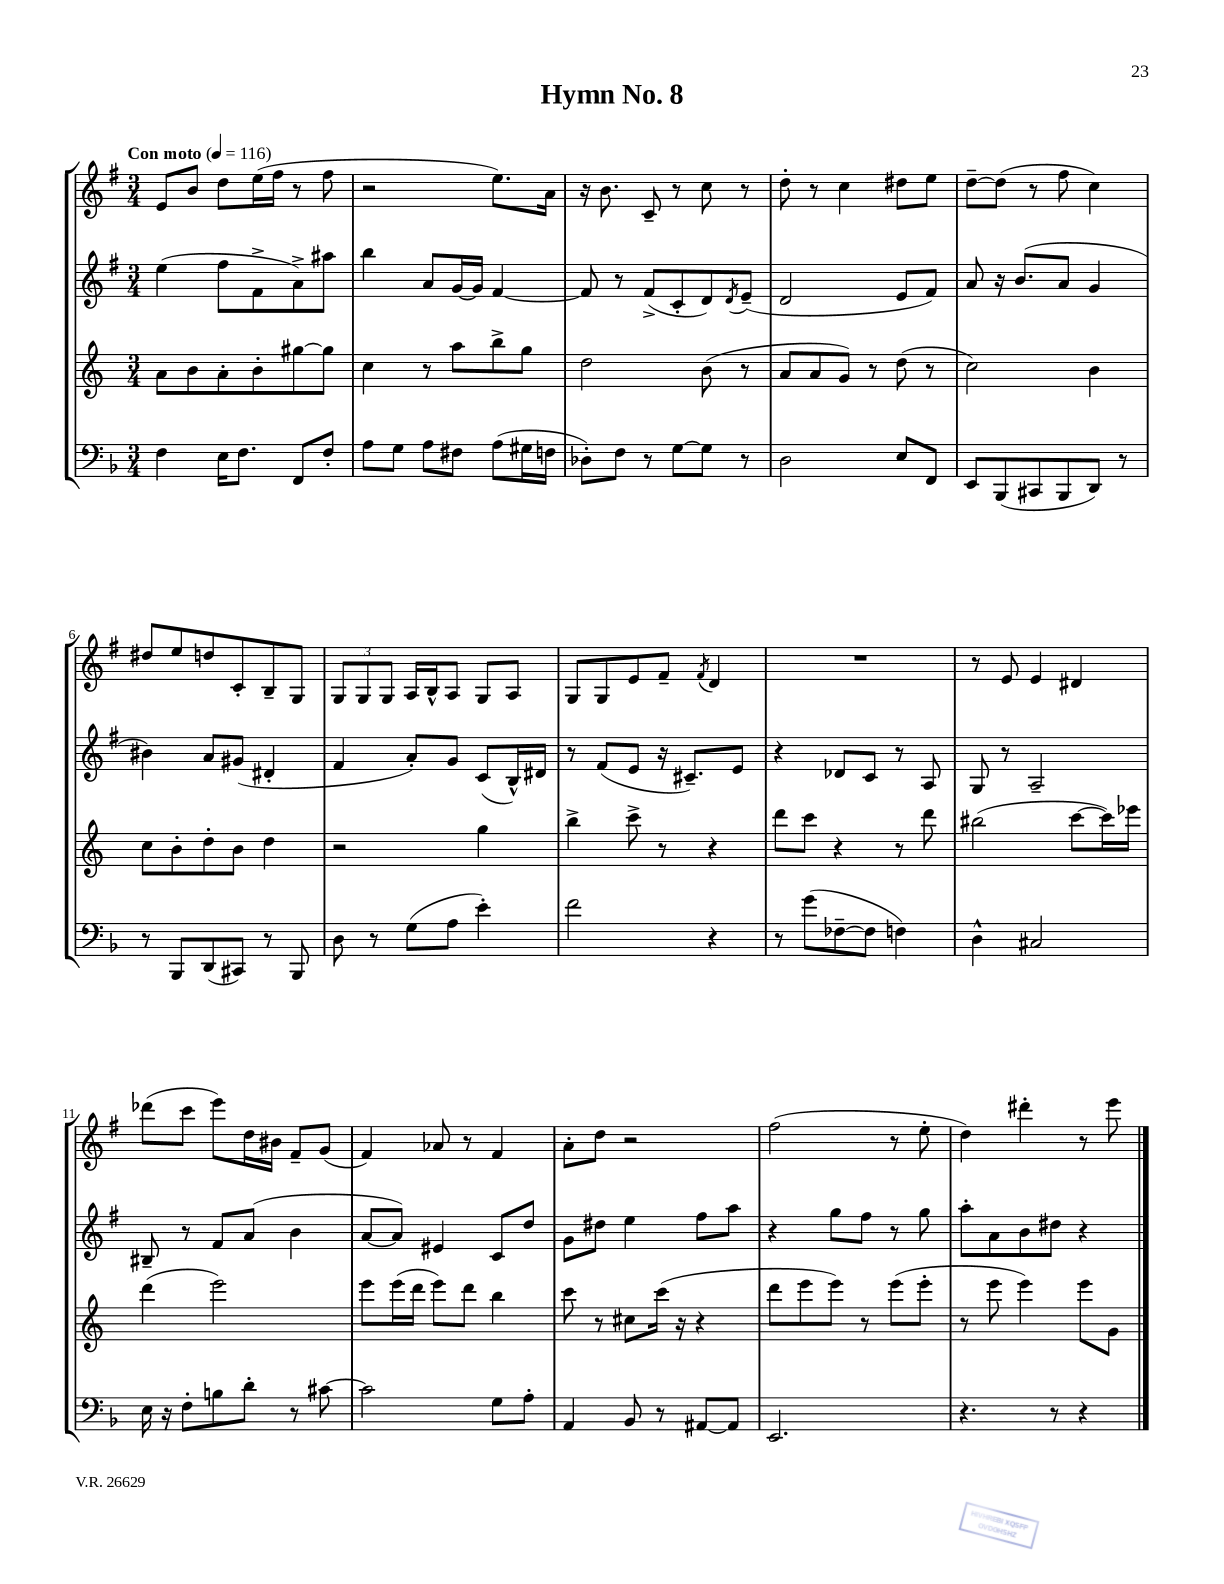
\header { title = "Hymn No. 8" }
<<
\new StaffGroup <<
\new Staff = "s0" {
    \clef treble \key g \major \numericTimeSignature \time 3/4 \tempo "Con moto" 4 = 116
    e'8 b'8 d''8 e''16( fis''16 r8 fis''8 |
    r2 e''8.) a'16 |
    r16 b'8. c'8-- r8 c''8 r8 |
    d''8-. r8 c''4 dis''8 e''8 |
    d''8~-- d''8( r8 fis''8 c''4) |
    dis''8 e''8 d''8 c'8-. b8-- g8 |
    \tuplet 3/2 { g8 g8 g8 } a16 b16-^ a8 g8 a8 |
    g8 g8 e'8 fis'8-- \acciaccatura { fis'8 } d'4 |
    R2. |
    r8 e'8 e'4 dis'4 |
    des'''8( c'''8 e'''8) d''16 bis'16 fis'8-- g'8( |
    fis'4) aes'8 r8 fis'4 |
    a'8-. d''8 r2 |
    fis''2( r8 e''8-. |
    d''4) dis'''4-. r8 e'''8 \bar "|." |
}
\new Staff = "s1" {
    \clef treble \key g \major \numericTimeSignature \time 3/4
    e''4( fis''8 fis'8-> a'8->) ais''8 |
    b''4 a'8 g'16~ g'16 fis'4~ |
    fis'8 r8 fis'8->( c'8-. d'8) \acciaccatura { d'8 } e'8--( |
    d'2 e'8 fis'8) |
    a'8 r16 b'8.( a'8 g'4 |
    bis'4) a'8 gis'8( dis'4-. |
    fis'4 a'8-.) g'8 c'8( b16-^) dis'16 |
    r8 fis'8( e'8 r16 cis'8.--) e'8 |
    r4 des'8 c'8 r8 a8 |
    g8 r8 a2-- |
    bis8-- r8 fis'8 a'8( b'4 |
    a'8~ a'8) eis'4 c'8 d''8 |
    g'8 dis''8 e''4 fis''8 a''8 |
    r4 g''8 fis''8 r8 g''8 |
    a''8-. a'8 b'8 dis''8 r4 \bar "|." |
}
\new Staff = "s2" {
    \clef treble \key c \major \numericTimeSignature \time 3/4
    a'8 b'8 a'8-. b'8-. gis''8~ gis''8 |
    c''4 r8 a''8 b''8-> g''8 |
    d''2 b'8( r8 |
    a'8 a'8 g'8) r8 d''8( r8 |
    c''2) b'4 |
    c''8 b'8-. d''8-. b'8 d''4 |
    r2 g''4 |
    b''4-> c'''8-> r8 r4 |
    d'''8 c'''8 r4 r8 d'''8 |
    bis''2( c'''8~ c'''16) ees'''16 |
    d'''4( e'''2) |
    e'''8 e'''16( d'''16 e'''8) d'''8 b''4 |
    c'''8 r8 cis''8 c'''16( r16 r4 |
    d'''8 e'''8 e'''8) r8 e'''8( e'''8-. |
    r8 e'''8 e'''4) e'''8 g'8 \bar "|." |
}
\new Staff = "s3" {
    \clef bass \key f \major \numericTimeSignature \time 3/4
    f4 e16 f8. f,8 f8-. |
    a8 g8 a8 fis8 a8( gis16 f16 |
    des8-.) f8 r8 g8~ g8 r8 |
    d2 e8 f,8 |
    e,8 bes,,8( cis,8 bes,,8 d,8) r8 |
    r8 bes,,8 d,8( cis,8) r8 bes,,8 |
    d8 r8 g8( a8 e'4-.) |
    f'2 r4 |
    r8 g'8( fes8~-- fes8 f4) |
    d4-^ cis2 |
    e16 r16 f8-. b8 d'8-. r8 cis'8~ |
    cis'2 g8 a8-. |
    a,4 bes,8 r8 ais,8~ ais,8 |
    e,2. |
    r4. r8 r4 \bar "|." |
}
>>
>>
